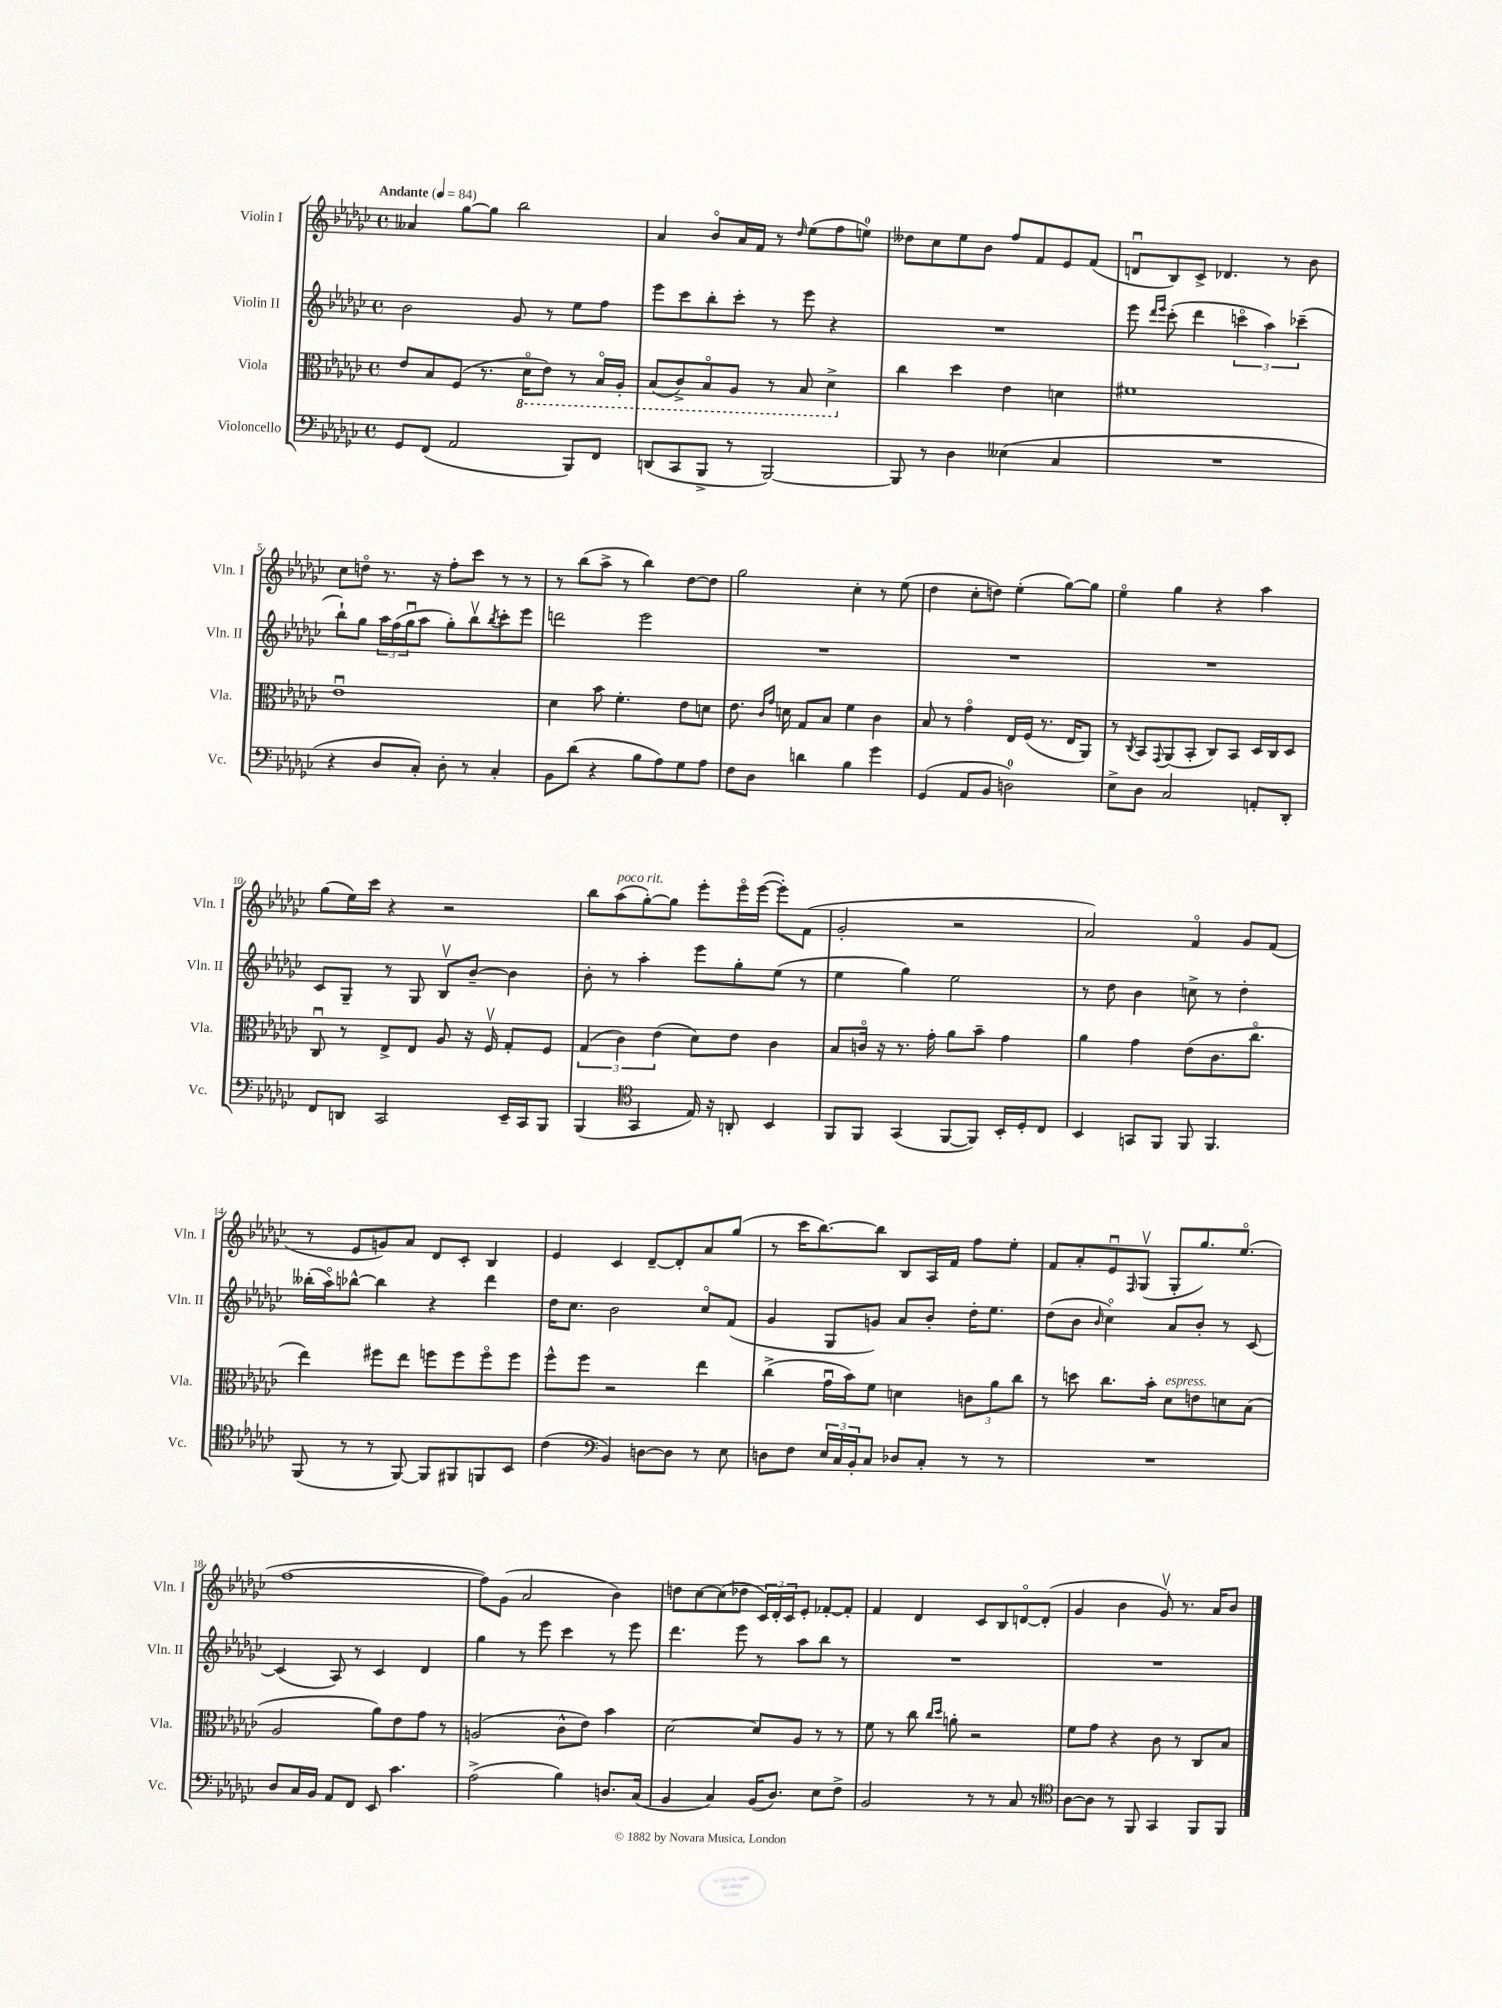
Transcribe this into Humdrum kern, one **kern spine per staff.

**kern	**kern	**kern	**kern
*part4	*part3	*part2	*part1
*staff4	*staff3	*staff2	*staff1
*I"Violoncello	*I"Viola	*I"Violin II	*I"Violin I
*I'Vc.	*I'Vla.	*I'Vln. II	*I'Vln. I
*clefF4	*clefC3	*clefG2	*clefG2
*k[b-e-a-d-g-c-]	*k[b-e-a-d-g-c-]	*k[b-e-a-d-g-c-]	*k[b-e-a-d-g-c-]
*M4/4	*M4/4	*M4/4	*M4/4
*met(c)	*met(c)	*met(c)	*met(c)
*MM84	*MM84	*MM84	*MM84
=1	=1	=1	=1
!	!	!	!LO:TX:a:B:t=Andante
8GG-/L	8e-/L	2b-\	4a--X/
(8FF/J	8B-/	.	.
2AA-/	(8F/J	.	[8gg-\L
.	8.r	.	8gg-\J]
.	.	8g-/	2bb-\
*	*8ba	*	*
.	16D-\KL	.	.
.	8E-\J)	8r	.
8BBB-/L)	8r	8ee-\L	.
8FF/J	16BB-/LL	8ff\J	.
.	16AA-'/JJ	.	.
=2	=2	=2	=2
(8DDn/L	(8BB-/L	8eee-\L	4a-/
8CC-/	8C-^/)	8ccc-\	.
8BBB-^/J	8BB-/	8bb-'\	8b-/L
8r	8AA-/J	8ccc-'\J	16a-/L
.	.	.	16f/JJ
[2BBB-/)	8r	8r	8r
.	.	.	16qqdd-/
.	8BB-/	8eee-\	(8ee-\L
.	4D-^\	4r	8ff\
.	.	.	8een\J)
=3	=3	=3	=3
*	*X8ba	*	*
8BBB-/]	4cc-\	1r	8dd--X\L
8r	.	.	8cc-\
4D-\	4dd-\	.	8ee-\
.	.	.	8b-\J
(4E--X\	4e-\	.	8ff/L
.	.	.	8f/
4C-/	4dn\	.	8e-/
.	.	.	(8f/J
=4	=4	=4	=4
1r	1f#X	8eee-\	8dnu/L
.	.	16qqddd-/LL	.
.	.	16qqeee-/JJ	.
.	.	(8ccc-'\	8B-/)
.	.	4ddd-\	8c-^/J
.	.	.	4.d-X/
.	.	6cccn\	.
.	.	6aa-\)	.
.	.	.	8r
.	.	(6ccc-X~\	.
.	.	.	8b-\
!!LO:LB:g=z
=5	=5	=5	=5
4r	1e-u	8bb-`\L)	8cc-\L
.	.	8gg-\J	8ddn\J
8D-/L	.	24aa-\LL	8.r
.	.	(24ff\	.
.	.	24gg-u\J	.
8C-'/J)	.	8aa-\J	.
.	.	.	16r
8D-'\	.	8gg-'\L)	8ff'\L
8r	.	8bb-v\	8ccc-\J
.	.	8qbb-/	.
4C-'/	.	8ccc-'\	8r
.	.	8eee-\J	8r
=6	=6	=6	=6
8BB-\L	4d-\	2dddn\	8r
(8d-\J	.	.	(8bb-\L
4r	8b-\	.	8aa-^\J
.	4.f'\	.	8r
8B-\L	.	2eee-\	4bb-\)
8A-\)	.	.	.
8G-\	8e-\L	.	[8dd-\L
8A-\J	8dn\J	.	8dd-\J]
=7	=7	=7	=7
8F\L	8.e-\	1r	2gg-\
8D-\J	.	.	.
.	16qqc-/LL	.	.
.	16qqg-/JJ	.	.
.	16dn\	.	.
4dn\	8G-/L	.	.
.	8B-/J	.	.
4B-\	4f\	.	4cc-'\
4g-\	4c-\	.	8r
.	.	.	(8ee-\
=8	=8	=8	=8
(4GG-/	8B-/	1r	4dd-\
.	8r	.	.
8AA-/L	4g-\	.	8cc-'\L
8BB-/J	.	.	8ddn\J)
2Dn\)	16E-/LL	.	(4ee-'\
.	(16F/JJ	.	.
.	8.r	.	.
.	.	.	[8gg-\L)
.	16E-/KL	.	.
.	8AA-/J)	.	8gg-\J]
=9	=9	=9	=9
8E-^\L	8r	1r	4ee-\
.	8qC-/	.	.
8D-\J	8BB-/L	.	.
.	8qqGG-/	.	.
2C-/	(8AA-/	.	4gg-\
.	8BB-'/J	.	.
.	8C-/L)	.	4r
.	8BB-/J	.	.
8AAn'/L	16D-/LL	.	4aa-\
.	16C-/J	.	.
8DD-'/J	8D-/J	.	.
!!LO:LB:g=z
=10	=10	=10	=10
8FF/L	8C-u/	8c-/L	(8gg-\L
8DDn/J	8r	8G-~/J	16ee-\L)
.	.	.	16ccc-\JJ
2CC-/	8E-^/L	8r	4r
.	8E-/J	8G-/	.
.	8A-/	8B-v/L	2r
.	16r	[8b-~/J	.
.	16Fv/	.	.
16EE-~/LL	8G-'/L	4b-\]	.
16CC-/J	.	.	.
8BBB-/J	8F/J	.	.
=11	=11	=11	=11
(4BBB-/	(6G-/	8b-'\	8bb-\L
!	!	!	!LO:TX:a:i:t=poco rit.
.	.	8r	(8aa-\
.	6c-\)	.	.
*clefC4	*	*	*
4GG-/	.	4aa-'\	[8gg-'\)
.	(6e-\	.	.
.	.	.	8gg-\J]
16E-/)	8d-\L)	8eee-\L	8eee-'\L
16r	.	.	.
8AAn'/	8e-\J	8gg-'\	16eee-\L
.	.	.	([16eee-\JJ
4BB-/	4c-\	(8ee-\J	8eee-'\L])
.	.	8r	(8f\J
=12	=12	=12	=12
8FF/L	8B-/L	4ee-\	2g-'/
8FF/J	16cn/Jk	.	.
.	16r	.	.
(4GG-/	8.r	4gg-\)	.
.	16g-'\	.	.
[8FF/L	8a-\L	2ee-\	2r
8FF/J])	8b-~\J	.	.
16BB-'/LL	4g-\	.	.
16D-'/J	.	.	.
8C-/J	.	.	.
=13	=13	=13	=13
4BB-/	4a-\	8r	2a-/)
.	.	8dd-\	.
8GGn/L	4g-\	4b-\	.
8FF/J	.	.	.
8FF/	(8e-\L	8ccn^\	4f/
4.FF/	8.c-\	8r	.
.	.	4dd-'\	8g-/L
.	8.cc-\J	.	.
.	.	.	(8f/J
!!LO:LB:g=z
=14	=14	=14	=14
(8FF/	4ee-\)	(16bb--X'\LL	8r
.	.	16aa-\J)	.
8r	.	[8bb-X^^\J	8e-/L
8r	8ff#X\L	4bb-\]	8gn/)
[8FF/)	8ee-\J	.	8a-/J
8FF/L]	8ffn\L	4r	8d-/L
8FF#X/	8ff\	.	8c-'/J
8FFn/	8ff\	4ddd-\	4B-/
8BB-/J	8ff\J	.	.
=15	=15	=15	=15
(4c-\	8ff^^\L	16dd-\KL	4e-/
.	.	8.cc-\J	.
.	8ff\J	.	.
*clefF4	*	*	*
4BB-/)	2r	2b-\	4c-/
[8Dn\L	.	.	[8d-~/L
8D\J]	.	.	8d-'/]
8r	4ee-\	8cc-/L	8a-/
8E-\	.	(8f/J	(8gg-/J
=16	=16	=16	=16
8Dn\L	(4cc-^\	4g-/	8r
8F\J	.	.	16ccc-\KL
.	.	.	[8.bb-\)
24E-/LL	16g-u\LL	8G-/L	.
24C-/	.	.	.
.	16b-\J)	.	.
24BB-'/J	.	.	.
8C-/J	8f\J	8gn/J)	8bb-\J]
8D-X/L	4dn\	8a-/L	8B-/L
8C-'/J	.	8b-'/J	16A-/L
.	.	.	16f/JJ
8r	12cn\L	16dd-'\KL	8ff\L
.	.	8.ee-\J	.
.	12a-\	.	.
8r	.	.	8ee-'\J
.	12cc-\J	.	.
=17	=17	=17	=17
1r	8r	(8dd-\L	8f/L
.	8ddn\	8b-\J	8a-'/
.	.	16qqb-/	.
.	8.cc-\L	4cc-\)	8e-u/
.	.	.	16qqF/
.	.	.	(8G-v/J
.	16b-'\Jk	.	.
!	!LO:TX:a:i:t=espress.	!	!
.	8d-\L	8a-/L	8G-'/L
.	8en\	8b-'/J	8.gg-/)
.	8dn\	8r	.
.	.	.	(8.ee-/J
.	(8B-\J	[8c-/	.
!!LO:LB:g=z
=18	=18	=18	=18
8D-/L	2A-/	(4c-/]	[1ff
16C-/L	.	.	.
16BB-/JJ	.	.	.
8AA-/L	.	8A-/)	.
8FF/J	.	8r	.
8EE-/	8a-\L)	4c-/	.
4.c-\	8e-\	.	.
.	8g-\J	4d-/	.
.	8r	.	.
=19	=19	=19	=19
(2A-^\	(2An/	4gg-\	8ff\L])
.	.	.	(8g-\J
.	.	8r	2a-/
.	.	8eee-\	.
4B-\)	8c-^^\L	4ccc-\	.
.	8e-\J)	.	.
8.Dn/L	4b-\	8r	4b-\)
.	.	8eee-\	.
(16C-/Jk	.	.	.
=20	=20	=20	=20
4BB-/	[2d-\	4.ddd-\	8ddn\L
.	.	.	[8cc-\
4C-/)	.	.	(8cc-\]
.	.	8eee-\	8dd-X\J
(16BB-/KL	8d-/L]	8r	24c-/LL)
.	.	.	24d-'/
8.D-/J)	.	.	.
.	.	.	24c-/J
.	8A-/J	8aa-\L	8e-'/J
8E-\L	8r	8bb-\J	[8f-X'/L
8F^\J	8r	8r	8f-'/J]
=21	=21	=21	=21
2BB-/	8f\	1r	4f/
.	8r	.	.
.	8cc-\	.	4d-/
.	16qqcc-/LL	.	.
.	16qqdd-/JJ	.	.
.	8an'\	.	.
8r	2r	.	8c-/L
8r	.	.	8B-/
8C-/	.	.	[8dn/
8r	.	.	(8d'/J]
=22	=22	=22	=22
*clefC4	*	*	*
[8A-\L	8f\L	1r	4g-/
8A-\J]	8g-\J	.	.
8r	4r	.	4b-\
8FF/	.	.	.
4GG-/	8c-\	.	8g-v/)
.	8r	.	8.r
8FF/L	8C-/L	.	.
.	.	.	16a-/KL
8FF/J	8B-/J	.	8b-/J
==	==	==	==
*-	*-	*-	*-
